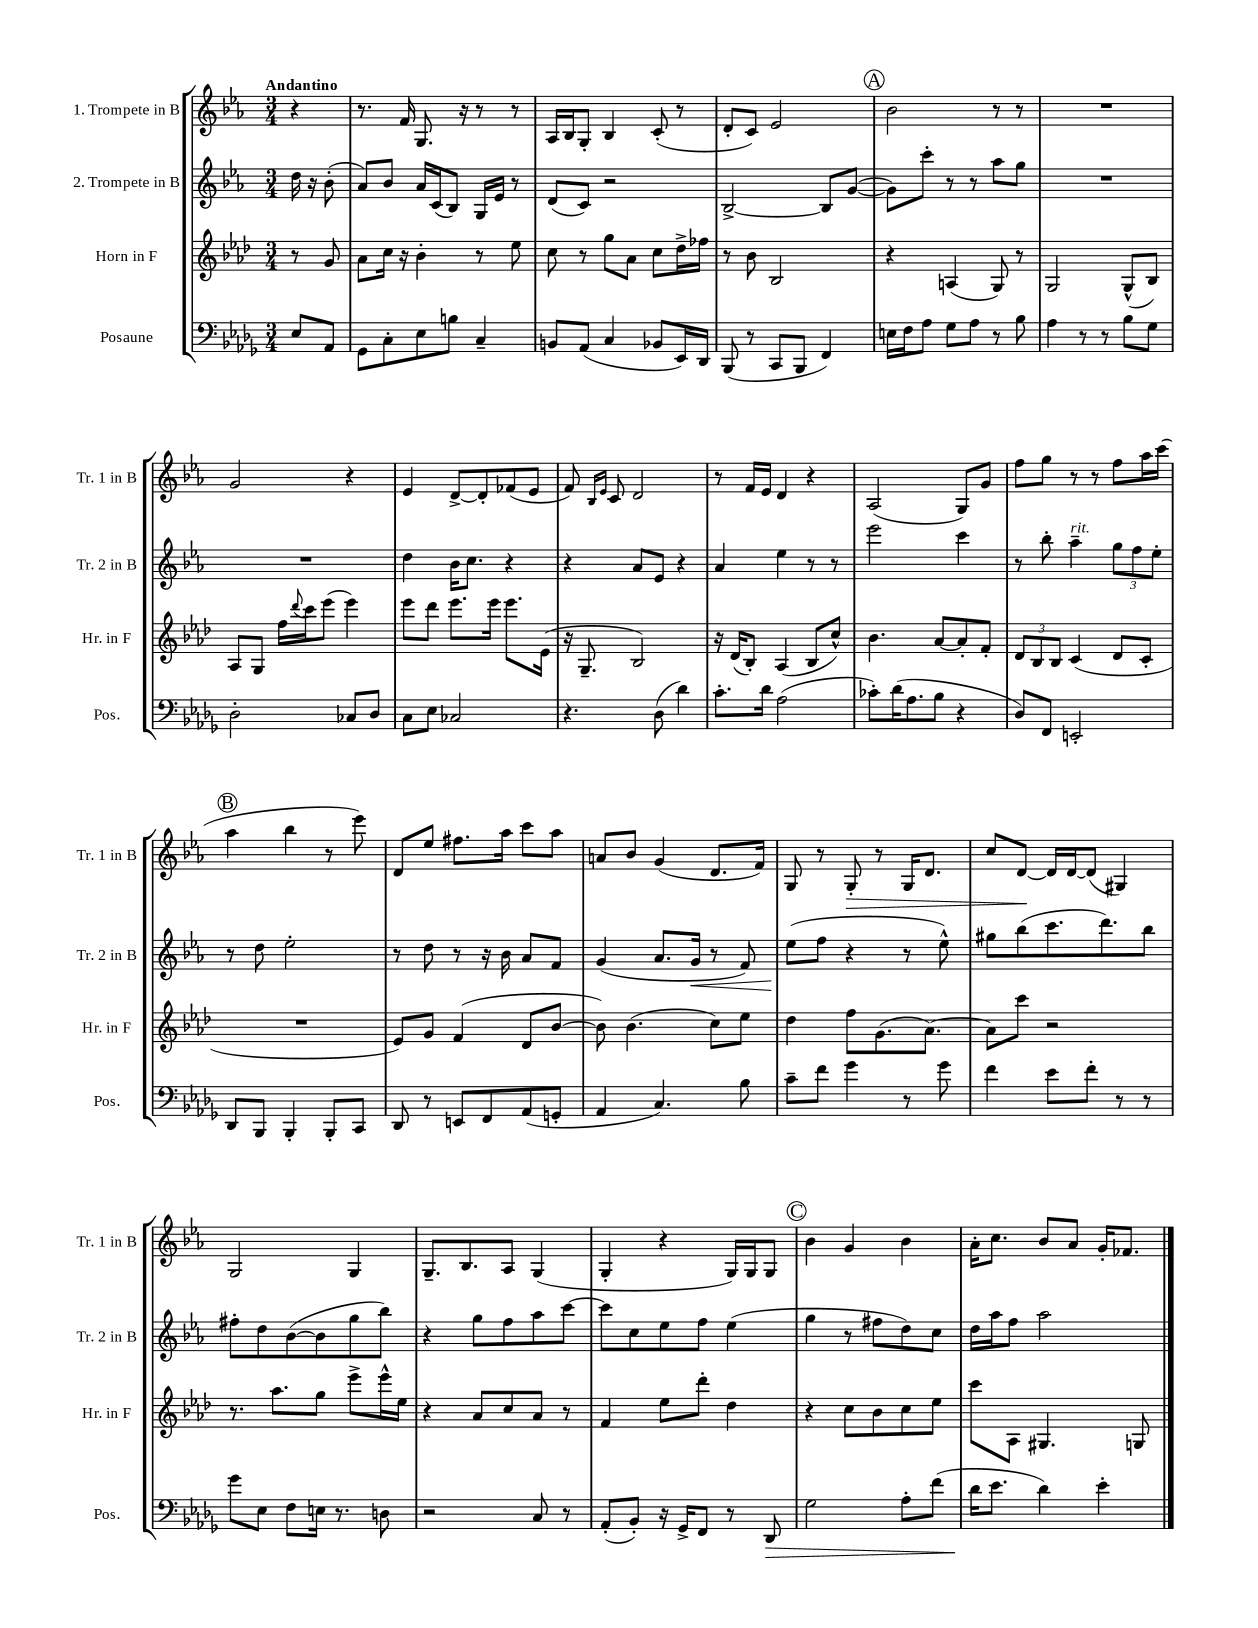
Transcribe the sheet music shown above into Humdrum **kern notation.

**kern	**kern	**kern	**kern
*staff4	*staff3	*staff2	*staff1
*clefF4	*clefG2	*clefG2	*clefG2
*k[b-e-a-d-g-]	*k[b-e-a-d-]	*k[b-e-a-]	*k[b-e-a-]
*M3/4	*M3/4	*M3/4	*M3/4
8E-	8r	16dd	4r
.	.	16r	.
8AA-	8g	(8b-'	.
=	=	=	=
8GG-	8a-	8a-)	8.r
8C'	16cc	8b-	.
.	16r	.	16f
8E-	4b-'	16a-	8.G
.	.	(16c	.
8B	.	8B-)	.
.	.	.	16r
4C~	8r	16G	8r
.	.	16e-	.
.	8ee-	8r	8r
=	=	=	=
8BB	8cc	(8d	16A-
.	.	.	16B-
(8AA-	8r	8c)	8G'
4C	8gg	2r	4B-
.	8a-	.	.
8BB-	8cc	.	(8c'
16EE-)	16dd-^	.	8r
16DD-	16ff-	.	.
=	=	=	=
(8BBB-	8r	[2B-^	8d'
8r	8b-	.	8c)
8CC	2B-	.	2e-
8BBB-	.	.	.
4FF)	.	8B-]	.
.	.	([8g	.
=	=	=	=
16E	4r	8g])	2b-
16F	.	.	.
8A-	.	8ccc'	.
8G-	(4A	8r	.
8A-	.	8r	.
8r	8G)	8aa-	8r
8B-	8r	8gg	8r
=	=	=	=
4A-	2G	2.r	2.r
8r	.	.	.
8r	.	.	.
8B-	(8G^^	.	.
8G-	8B-)	.	.
=	=	=	=
2D-'	8A-	2.r	2g
.	8G	.	.
.	16ff	.	.
.	8qqddd-	.	.
.	16ccc	.	.
.	(8eee-	.	.
8C-	4eee-)	.	4r
8D-	.	.	.
=	=	=	=
8C	8eee-	4dd	4e-
8E-	8ddd-	.	.
2C-	8.eee-	16b-	[8d^
.	.	8.cc	.
.	.	.	8d']
.	16eee-	.	.
.	8.eee-	4r	(8f-
.	.	.	8e-
.	(16e-	.	.
=	=	=	=
4.r	16r	4r	8f)
.	8.G~	.	.
.	.	.	16qqB-
.	.	.	16qqe-
.	.	.	8c
.	2B-)	8a-	2d
(8D-	.	8e-	.
4d-)	.	4r	.
=	=	=	=
8.c'	16r	4a-	8r
.	(16d-	.	.
.	8B-')	.	16f
16d-	.	.	16e-
(2A-	(4A-	4ee-	4d
.	8B-	8r	4r
.	8cc^^)	8r	.
=	=	=	=
8c-')	4.b-	2eee-	(2A-
(16d-	.	.	.
8.A-	.	.	.
8B-	[8a-	.	.
4r	8a-']	4ccc	8G)
.	8f'	.	8g
=	=	=	=
8D-)	12d-	8r	8ff
.	12B-	.	.
8FF	.	8bb-'	8gg
.	12B-	.	.
2EE'	(4c	4aa-~	8r
.	.	.	8r
.	8d-	12gg	8ff
.	.	12ff	.
.	8c'	.	16aa-
.	.	12ee-'	.
.	.	.	(16ccc
=	=	=	=
8DD-	2.r	8r	4aa-
8BBB-	.	8dd	.
4BBB-'	.	2ee-'	4bb-
8BBB-'	.	.	8r
8CC	.	.	8eee-)
=	=	=	=
8DD-	8e-)	8r	8d
8r	8g	8dd	8ee-
8EE	(4f	8r	8.ff#
8FF	.	16r	.
.	.	16b-	16aa-
(8AA-	8d-	8a-	8ccc
8GG'	[8b-	8f	8aa-
=	=	=	=
4AA-	8b-])	(4g	8a
.	(4.b-	.	8b-
4.C)	.	8.a-	(4g
.	.	16g	.
.	8cc)	8r	8.d
8B-	8ee-	8f)	.
.	.	.	16f)
=	=	=	=
8c~	4dd-	(8ee-	8G
8f	.	8ff	8r
4g-	8ff	4r	8G'
.	(8.g	.	8r
8r	.	8r	16G
.	[8.a-)	.	8.d
8g-	.	8ee-^^)	.
=	=	=	=
4f	8a-]	8gg#	8cc
.	8ccc	(8bb-	[8d
8e-	2r	8.ccc	16d]
.	.	.	[16d
8f'	.	.	(8d]
.	.	8.ddd)	.
8r	.	.	4G#)
8r	.	8bb-	.
=	=	=	=
8g-	8.r	8ff#'	2G
8E-	.	8dd	.
.	8.aa-	.	.
8F	.	([8b-	.
16E	8gg	8b-]	.
8.r	.	.	.
.	8eee-^	8gg	4G
8D	16eee-^^	8bb-)	.
.	16ee-	.	.
=	=	=	=
2r	4r	4r	8.G~
.	.	.	8.B-
.	8a-	8gg	.
.	8cc	8ff	8A-
8C	8a-	8aa-	(4G
8r	8r	[8ccc	.
=	=	=	=
(8AA-'	4f	8ccc]	4G'
8BB-')	.	8cc	.
16r	8ee-	8ee-	4r
16GG-^	.	.	.
8FF	8ddd-'	8ff	.
8r	4dd-	(4ee-	16G)
.	.	.	16G
8DD-	.	.	8G
=	=	=	=
2G-	4r	4gg	4b-
.	8cc	8r	4g
.	8b-	8ff#	.
8A-'	8cc	8dd)	4b-
(8f	8ee-	8cc	.
=	=	=	=
16d-	8ccc	16dd	16a-'
8.e-	.	16aa-	8.cc
.	8A-	8ff	.
4d-)	4.G#	2aa-	8b-
.	.	.	8a-
4e-'	.	.	16g'
.	.	.	8.f-
.	8G	.	.
==	==	==	==
*-	*-	*-	*-
